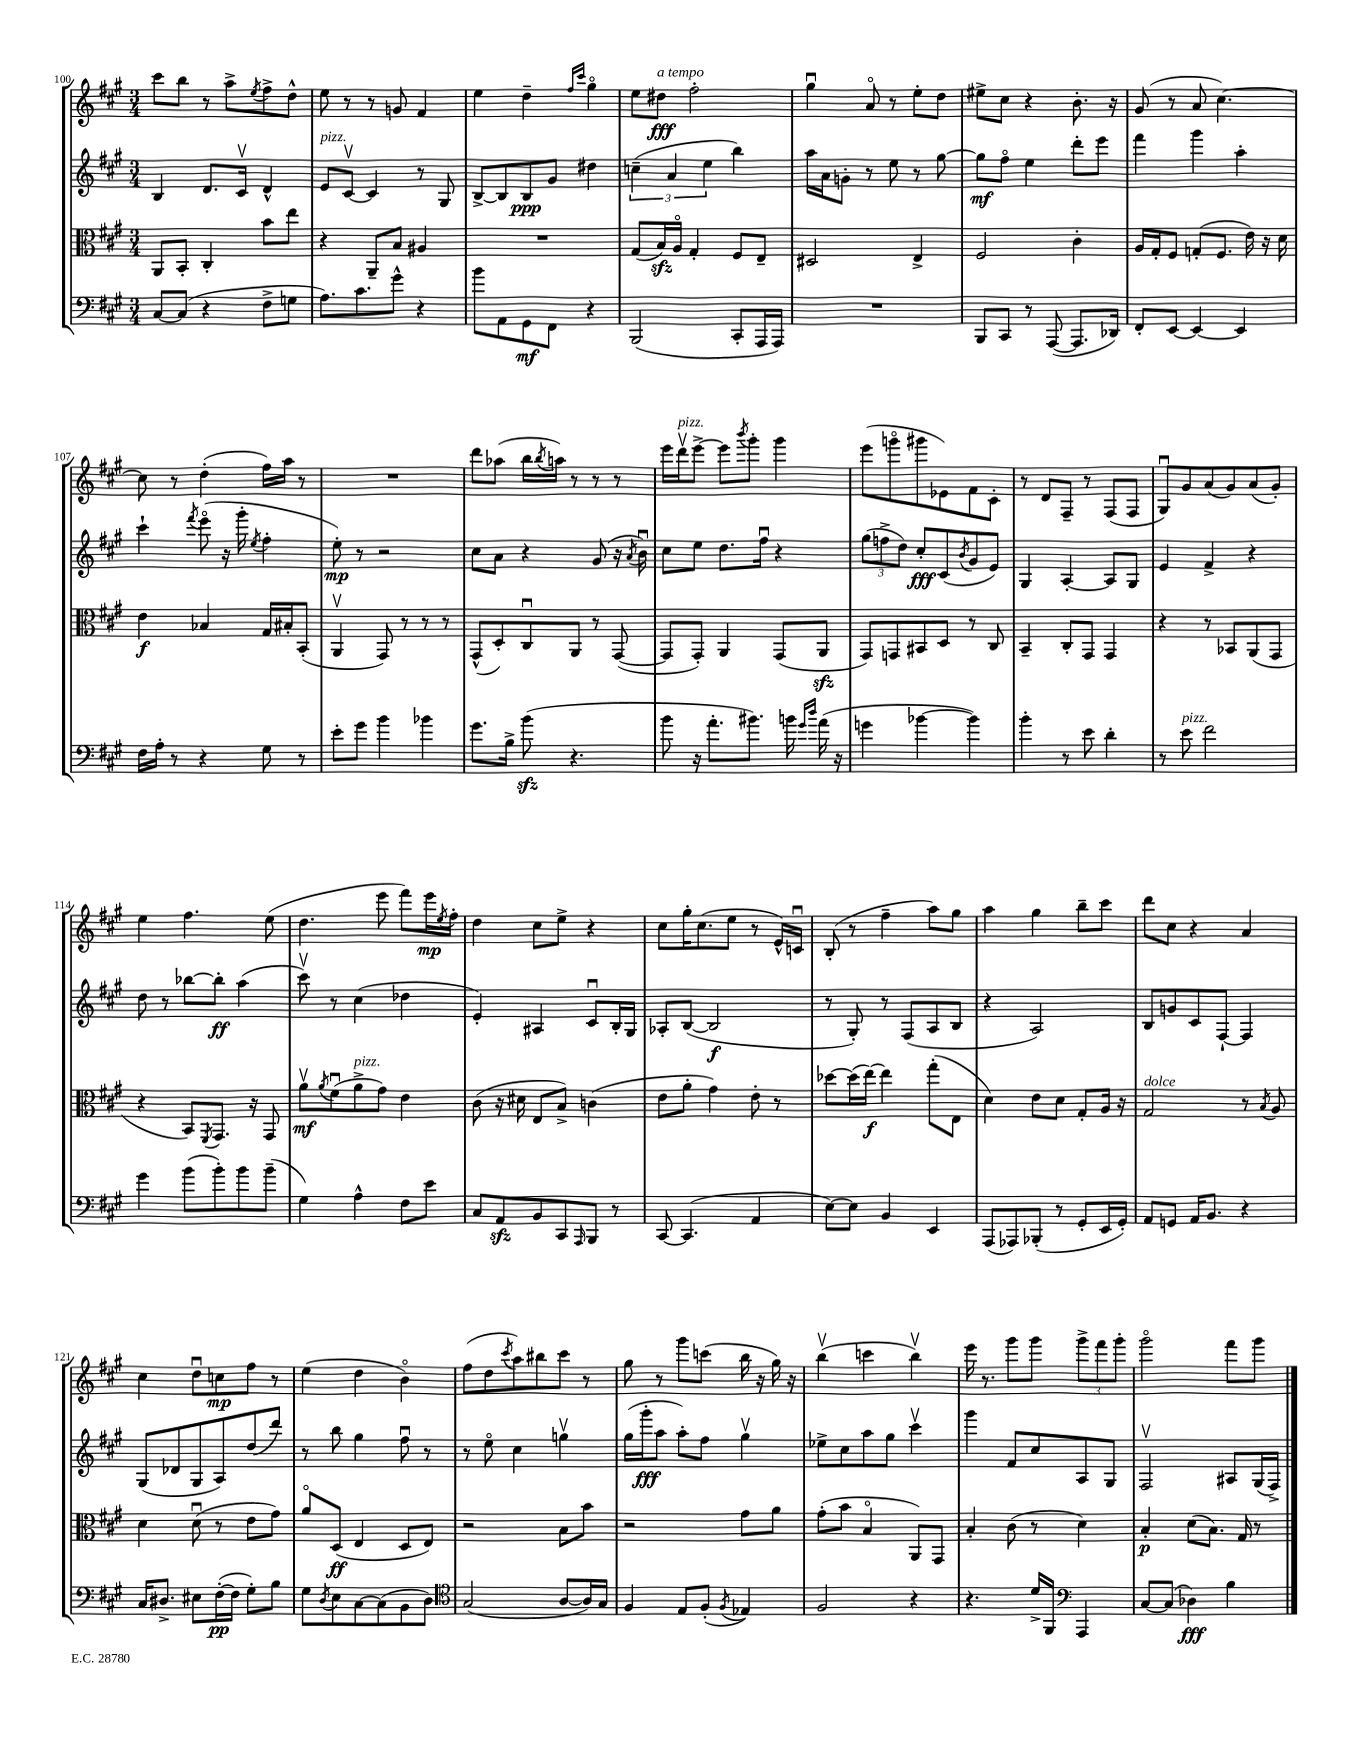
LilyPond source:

<<
\new StaffGroup <<
\new Staff = "s0" {
    \clef treble \key a \major \numericTimeSignature \time 3/4
    cis'''8 b''8 r8 a''8-> \acciaccatura { e''8 } fis''8-> d''8-^ |
    e''8 r8 r8 g'8 fis'4 |
    e''4 d''4-- \grace { fis''16 cis'''16 } gis''4\flageolet |
    e''8 dis''8\fff^\markup { \italic "a tempo" } fis''2-. |
    gis''4\downbow a'8\flageolet r8 e''8-. d''8 |
    eis''8-> cis''8 r4 b'8.-. r16 |
    gis'8( r8 a'8 cis''4.~) |
    cis''8 r8 d''4-.( fis''16) a''16 r8 |
    R2. |
    d'''8 aes''8( b''16 \acciaccatura { b''8 } a''16) r8 r8 r8 |
    e'''16 d'''16\upbow^\markup { \italic "pizz." } e'''8~-> e'''8 \acciaccatura { b'''8 } gis'''8-. gis'''4 |
    e'''8( g'''8\flageolet gis'''8 ees'8) fis'8 cis'8-. |
    r8 d'8 fis8-- r8 fis8( fis8 |
    gis8\downbow) gis'8 a'8( gis'8) a'8( gis'8-.) |
    e''4 fis''4. e''8( |
    d''4. e'''8 fis'''8) e'''16\mp \acciaccatura { e''8 } fis''16-. |
    d''4 cis''8 e''8-> r4 |
    cis''8 gis''16-. cis''8.( e''8 r8 e'16-^) c'16\downbow |
    b8-.( r8 fis''4-- a''8) gis''8 |
    a''4 gis''4 b''8-- cis'''8 |
    d'''8 cis''8 r4 a'4 |
    cis''4 d''8\downbow c''8\mp fis''8 r8 |
    e''4( d''4 b'4\flageolet) |
    fis''8( d''8 \acciaccatura { cis'''8 } a''8) bis''8 cis'''8 r8 |
    gis''8 r8 gis'''8 c'''8( b''16 r16 gis''16) r16 |
    b''4\upbow( c'''4 b''4\upbow) |
    e'''16 r8. gis'''8 gis'''8 \tuplet 3/2 { gis'''8-> fis'''8 gis'''8-. } |
    gis'''2\flageolet fis'''8 gis'''8 \bar "|." |
}
\new Staff = "s1" {
    \clef treble \key a \major \numericTimeSignature \time 3/4
    b4 d'8. cis'16\upbow d'4-^ |
    e'8^\markup { \italic "pizz." } cis'8~\upbow cis'4 r8 gis8 |
    b8~-> b8 b8\ppp gis'8 dis''4 |
    \tuplet 3/2 { c''4--( a'4 e''4 } b''4) |
    a''16 a'16 g'8-. r8 e''8 r8 gis''8~ |
    gis''8\mf fis''8\flageolet e''4 d'''8-. e'''8 |
    fis'''4 gis'''4 a''4-. |
    cis'''4-! \acciaccatura { fis'''8 } e'''8\flageolet( r16 gis'''16-. \acciaccatura { e''8 } fis''4-. |
    e''8-.\mp) r8 r2 |
    cis''8 a'8 r4 gis'8( r16 \acciaccatura { a'8 } b'16\downbow) |
    cis''8 e''8 d''8. fis''16\downbow r4 |
    \tuplet 3/2 { gis''8( f''8-> d''8) } cis''8-.\fff cis'8( \acciaccatura { b'8 } gis'8 e'8) |
    gis4 a4~-. a8 gis8 |
    e'4 fis'4-> r4 |
    d''8 r8 bes''8~ bes''8-.\ff a''4( |
    cis'''8\upbow) r8 cis''4( des''4 |
    e'4-.) ais4 cis'8\downbow b16-. gis16 |
    aes8-. b8~( b2\f |
    r8 gis8-.) r8 fis8( a8 b8 |
    r4 a2) |
    b8 g'8 cis'8 fis8~-! fis4 |
    gis8( des'8 gis8 a8) d''8( d'''8) |
    r8 b''8 gis''4 fis''8\downbow r8 |
    r8 e''8\flageolet cis''4 g''4\upbow |
    gis''16( gis'''16-.\fff a''8 a''8-.) fis''8 gis''4\upbow |
    ees''8-> cis''8 a''8 gis''8 cis'''4\upbow |
    gis'''4 fis'8 cis''8 a8 gis8 |
    fis2\upbow ais8 gis16( fis16->) \bar "|." |
}
\new Staff = "s2" {
    \clef alto \key a \major \numericTimeSignature \time 3/4
    a,8 b,8-. cis4-. b'8 e''8 |
    r4 a,8-- b8 ais4 |
    R2. |
    gis8( b16\sfz) a16\flageolet gis4-. fis8 e8-- |
    dis2 e4-> |
    fis2 cis'4-. |
    a16 gis16-. fis8 g8-.( fis8. e'16) r16 d'16 |
    e'4\f bes4 gis16 bis16-. b,8-.( |
    a,4\upbow gis,8) r8 r8 r8 |
    gis,8-^( d8-.) cis8\downbow a,8 r8 gis,8~( |
    gis,8 gis,8-.) a,4 gis,8( a,8\sfz |
    gis,8) g,8 bis,8 d8 r8 cis8 |
    b,4-- cis8-. gis,8 gis,4 |
    r4 r8 bes,8 a,8( gis,8 |
    r4 b,8) \acciaccatura { fis,8 } gis,8. r16 gis,8 |
    a'8\upbow\mf \acciaccatura { a'8 } fis'8\downbow( a'8->^\markup { \italic "pizz." } gis'8) e'4 |
    cis'8( r16 dis'16 e8 b8->) c'4( |
    e'8 a'8-. gis'4) e'8-. r8 |
    des''8~ des''16( e''16~\f) e''4 gis''8-.( e8 |
    d'4) e'8 d'8 gis8-. a16 r16 |
    gis2^\markup { \italic "dolce" } r8 \acciaccatura { b8 } a8 |
    d'4 d'8\downbow( r8 e'8 gis'8) |
    a'8\flageolet d8\ff( e4 d8 e8) |
    r2 b8 b'8 |
    r2 gis'8 a'8 |
    gis'8-.( b'8 b4\flageolet a,8) gis,8 |
    b4-. cis'8( r8 d'4) |
    b4-.\p d'8( b8.) gis16 r8 \bar "|." |
}
\new Staff = "s3" {
    \clef bass \key a \major \numericTimeSignature \time 3/4
    cis8~ cis8( r4 fis8-> g8 |
    a8.) cis'8. gis'8-^ r4 |
    b'8 a,8 gis,8\mf fis,8 r4 |
    b,,2( cis,8-. a,,16 a,,16) |
    R2. |
    b,,8 cis,8 r8 a,,8~( a,,8. des,16) |
    fis,8-. e,8~ e,4~ e,4 |
    fis16 a16-. r8 r4 gis8 r8 |
    e'8-. gis'8 b'4 bes'4 |
    gis'8. b16-> b'8\sfz( r4. |
    b'8 r16 a'8.-. bis'8.) b'16 \grace { gis'16 d''16 } a'16( r16 |
    g'4 bes'4~ bes'4) |
    b'4-. r8 e'8 d'4-. |
    r8 e'8^\markup { \italic "pizz." } fis'2 |
    gis'4 b'8( b'8-.) b'8 b'8--( |
    gis4) a4-^ fis8 e'8 |
    cis8 a,8\sfz b,8 cis,8 \grace { a,,16 } b,,8 r8 |
    cis,8~ cis,4.( a,4 |
    e8~) e8 b,4 e,4 |
    a,,8( aes,,8) bes,,8-.( r8 gis,8-. e,16 gis,16-.) |
    a,8 g,8 a,16 b,8. r4 |
    cis16 dis8.-> eis8 fis16~-.\pp( fis16 gis8-.) b8 |
    gis8 \acciaccatura { d8 } e8 cis8~ cis8( b,8 d8) |
    \clef tenor gis2( a8~ a16) gis16 |
    fis4 e8 fis8-.( \acciaccatura { fis8 } ees4) |
    fis2 r4 |
    r4. d'16-> fis,16 \clef bass a,,4 |
    cis8~ cis8( des4\fff) b4 \bar "|." |
}
>>
>>
\layout { \context { \Score currentBarNumber = #100 } }
